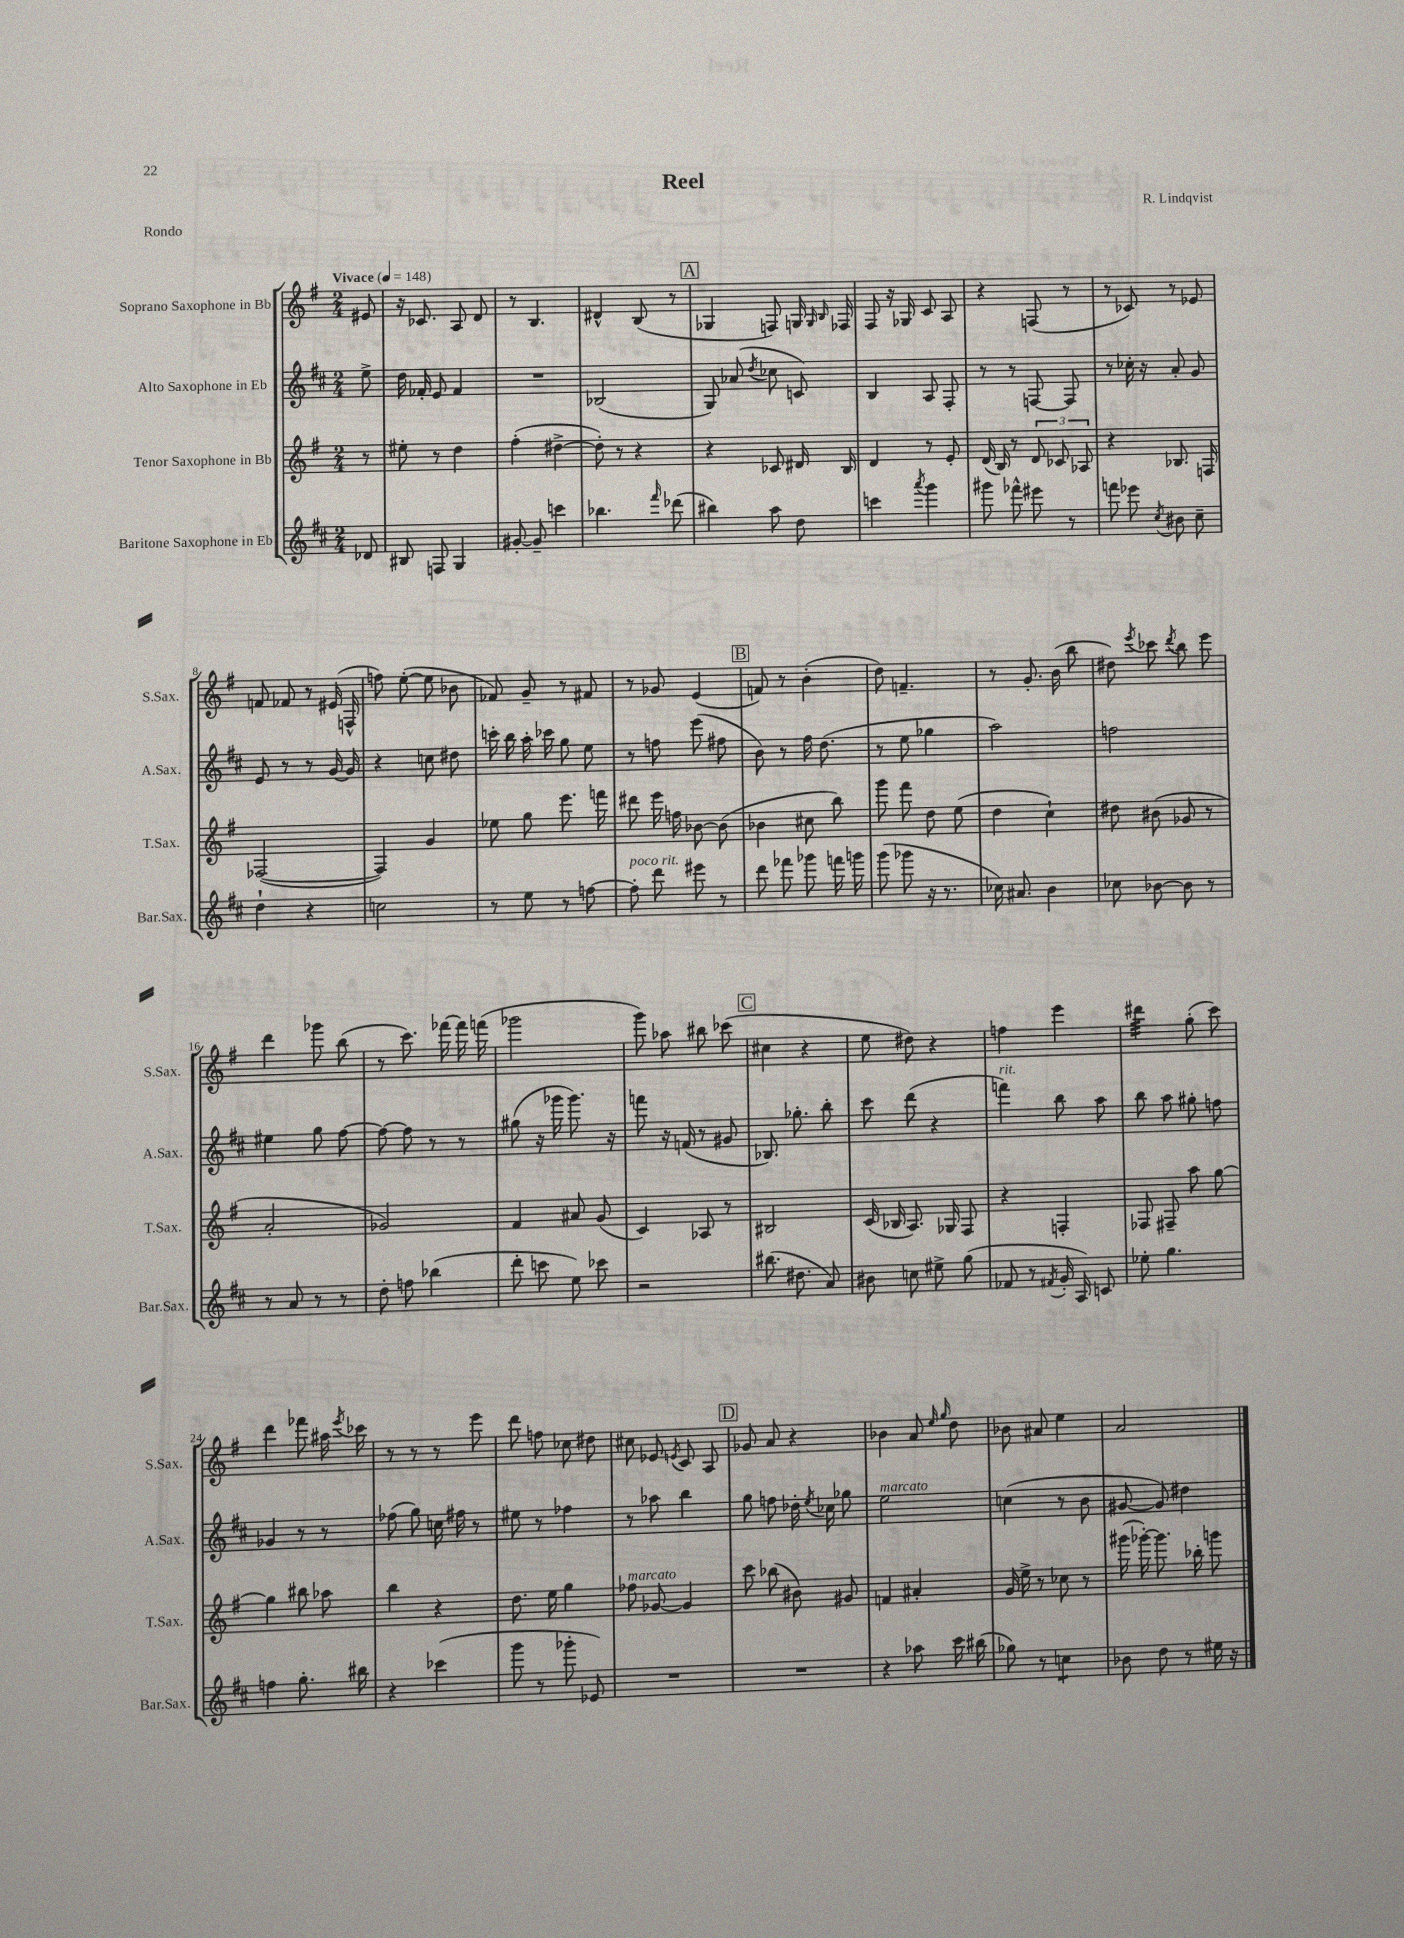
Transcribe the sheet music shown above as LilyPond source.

\header { title = "Reel" composer = "R. Lindqvist" piece = "Rondo" }
<<
\new StaffGroup <<
\new Staff = "s0" \with { instrumentName = "Soprano Saxophone in Bb" shortInstrumentName = "S.Sax." } {
    \clef treble \key g \major \numericTimeSignature \time 2/4 \partial 8 \tempo "Vivace" 4 = 148
    \autoBeamOff eis'8 |
    r16 ces'8. a8 d'8 |
    r8 b4. |
    dis'4-^ b8( r8 |
    \mark \markup { \box "A" } ges4 f8) g16 \grace { g16 b16 } fes16 |
    fis8 r16 ges16 c'8 a8 |
    r4 f8( r8 |
    r8 ces'8) r8 ees'8 |
    f'8 fes'8 r8 eis'16( f16-^ |
    f''8) e''8~-.( e''8 bes'8 |
    fes'8) g'8-- r8 fis'8 |
    r8 ges'8 e'4( |
    \mark \markup { \box "B" } f'8) r8 b'4-.( |
    d''8) f'4.-- |
    r8 g'8.-. b'16( b''8 |
    dis''8) \acciaccatura { e'''8 } ces'''8 \acciaccatura { d'''8 } b''8 e'''8 |
    d'''4 ges'''8 b''8( |
    r8 c'''8.) fes'''16~ fes'''16 f'''16( |
    ges'''2 |
    g'''8) aes''8 bis''8 ces'''8( |
    \mark \markup { \box "C" } cis''4 r4 |
    e''8 dis''8) r4 |
    f''4 e'''4 |
    dis'''4:32 g''8-.( c'''8) |
    d'''4 fes'''8 ais''16 \acciaccatura { e'''8 } ces'''16 |
    r8 r8 r8 e'''8 |
    d'''8 f''8 ces''8 dis''8 |
    cis''8 ees'8 \acciaccatura { e'8 } c'8 a8 |
    \mark \markup { \box "D" } ges'8 a'8 r4 |
    bes'4 a'8 \grace { e''16 g''16 } d''8 |
    bes'8 ais'8 e''4 |
    a'2 \bar "|." |
}
\new Staff = "s1" \with { instrumentName = "Alto Saxophone in Eb" shortInstrumentName = "A.Sax." } {
    \clef treble \key d \major \numericTimeSignature \time 2/4 \partial 8
    \autoBeamOff e''8-> |
    d''16 fes'16-. e'8 fes'4 |
    R2 |
    bes2( |
    \mark \markup { \box "A" } g8) aes'8( \acciaccatura { d''8 } ces''8 c'8) |
    b4 a8 fis8-. |
    r8 r8 f8~ f8 |
    r8 ces''16-. r16 a'8-. g'8 |
    e'8 r8 r8 g'16~ g'16 |
    r4 c''8 dis''8 |
    c'''16-. b''16 a''16-. ces'''16 g''8 e''8 |
    r8 f''8 e'''8( fis''8 |
    \mark \markup { \box "B" } b'8) r8 fis''16 d''8.( |
    r8 e''8 ges''4 |
    a''2) |
    f''2 |
    eis''4 g''8 fis''8~ |
    fis''8~ fis''8 r8 r8 |
    gis''8( r16 ges'''16 ges'''8.) r16 |
    f'''8 r16 f'16( r8 gis'8 |
    \mark \markup { \box "C" } bes8.) ges''8.-. b''8-. |
    cis'''8 d'''8( r4 |
    f'''4^\markup { \italic "rit." }) b''8 a''8 |
    b''8 a''8 gis''8-. f''8 |
    ges'4 r8 r8 |
    fes''8( g''8) c''16 fis''16 r8 |
    eis''8 r8 fes''4 |
    r8 aes''8 b''4 |
    \mark \markup { \box "D" } g''8 f''8 des''16-. \acciaccatura { e''8 } ces''16 ges''8 |
    e''2^\markup { \italic "marcato" } |
    c''4( r8 b'8 |
    gis'8~ gis'8) dis''4 \bar "|." |
}
\new Staff = "s2" \with { instrumentName = "Tenor Saxophone in Bb" shortInstrumentName = "T.Sax." } {
    \clef treble \key g \major \numericTimeSignature \time 2/4 \partial 8
    \autoBeamOff r8 |
    eis''8-. r8 d''4 |
    fis''4-.( dis''4~-> |
    dis''8-.) r8 r4 |
    \mark \markup { \box "A" } r4 ces'8 dis'16 b16 |
    d'4 r8 e'8-. |
    d'16( b16) r8 \tuplet 3/2 { d'8 ces'8 aes8 } |
    r4 bes8. f16 |
    fes2~( |
    fes4) g'4 |
    ees''8 g''8 e'''8. f'''16 |
    dis'''8 e'''16 f''16 bes'8~ bes'8( |
    \mark \markup { \box "B" } bes'4 cis''8 b''8) |
    g'''8 fis'''8 d''8 e''8( |
    d''4 c''4-!) |
    dis''8 bis'8( ges'8 r8 |
    a'2-. |
    ges'2) |
    fis'4 ais'8 g'8( |
    c'4) aes8 r8 |
    \mark \markup { \box "C" } bis2 |
    c'16( bes16 a8.) ges16 fis8 |
    r4 f4-. |
    fes8 fis8-- a''8 g''8~ |
    g''4 bis''8 aes''8 |
    b''4 r4 |
    d''8. e''16 g''4 |
    fes''8^\markup { \italic "marcato" } ges'8~ ges'4 |
    \mark \markup { \box "D" } c'''8 bes''8( bis'8) gis'8 |
    f'4 ais'4-. |
    g'16 e''16-> r8 ces''8 r8 |
    gis'''16( ges'''16~-.) ges'''8. bes''16-. g'''8 \bar "|." |
}
\new Staff = "s3" \with { instrumentName = "Baritone Saxophone in Eb" shortInstrumentName = "Bar.Sax." } {
    \clef treble \key d \major \numericTimeSignature \time 2/4 \partial 8
    \autoBeamOff des'8 |
    bis8 f8 g4 |
    gis'8~-. gis'8-- c'''4 |
    bes''4. \grace { fis'''16 } des'''8( |
    \mark \markup { \box "A" } bis''4) a''8 d''8 |
    c'''4 \acciaccatura { a'''8 } g'''4 |
    gis'''8 fes'''8-^ eis'''8 r8 |
    f'''8 ees'''8 \acciaccatura { cis''8 } bis'8 cis''8-- |
    d''4-! r4 |
    c''2 |
    r8 e''8 r8 f''8~ |
    f''8-.^\markup { \italic "poco rit." } d'''8 eis'''8 r8 |
    \mark \markup { \box "B" } d'''8 fes'''8 ges'''8 f'''16 g'''16 |
    g'''8( ges'''8 r16 r8. |
    ces''16) ais'8. b'4 |
    ces''8 bes'8~ bes'8 r8 |
    r8 a'8 r8 r8 |
    d''8-. f''8 bes''4( |
    d'''8-. c'''8 e''8) ces'''8 |
    r2 |
    \mark \markup { \box "C" } bis''8.( dis''8. a'8) |
    bis'8 c''8 eis''8-> g''8( |
    fes'8 r8 \acciaccatura { fis'8 } g'16-. a16) c'8 |
    ees''8-. g''4. |
    f''4 g''8.-. bis''16 |
    r4 ces'''4( |
    g'''8 r8 ges'''8-. ees'8) |
    R2 |
    \mark \markup { \box "D" } R2 |
    r4 aes''8 cis'''16 bis''16( |
    ges''8) r8 c''4:8 |
    bes'8 d''8 r8 eis''16 r16 \bar "|." |
}
>>
>>
